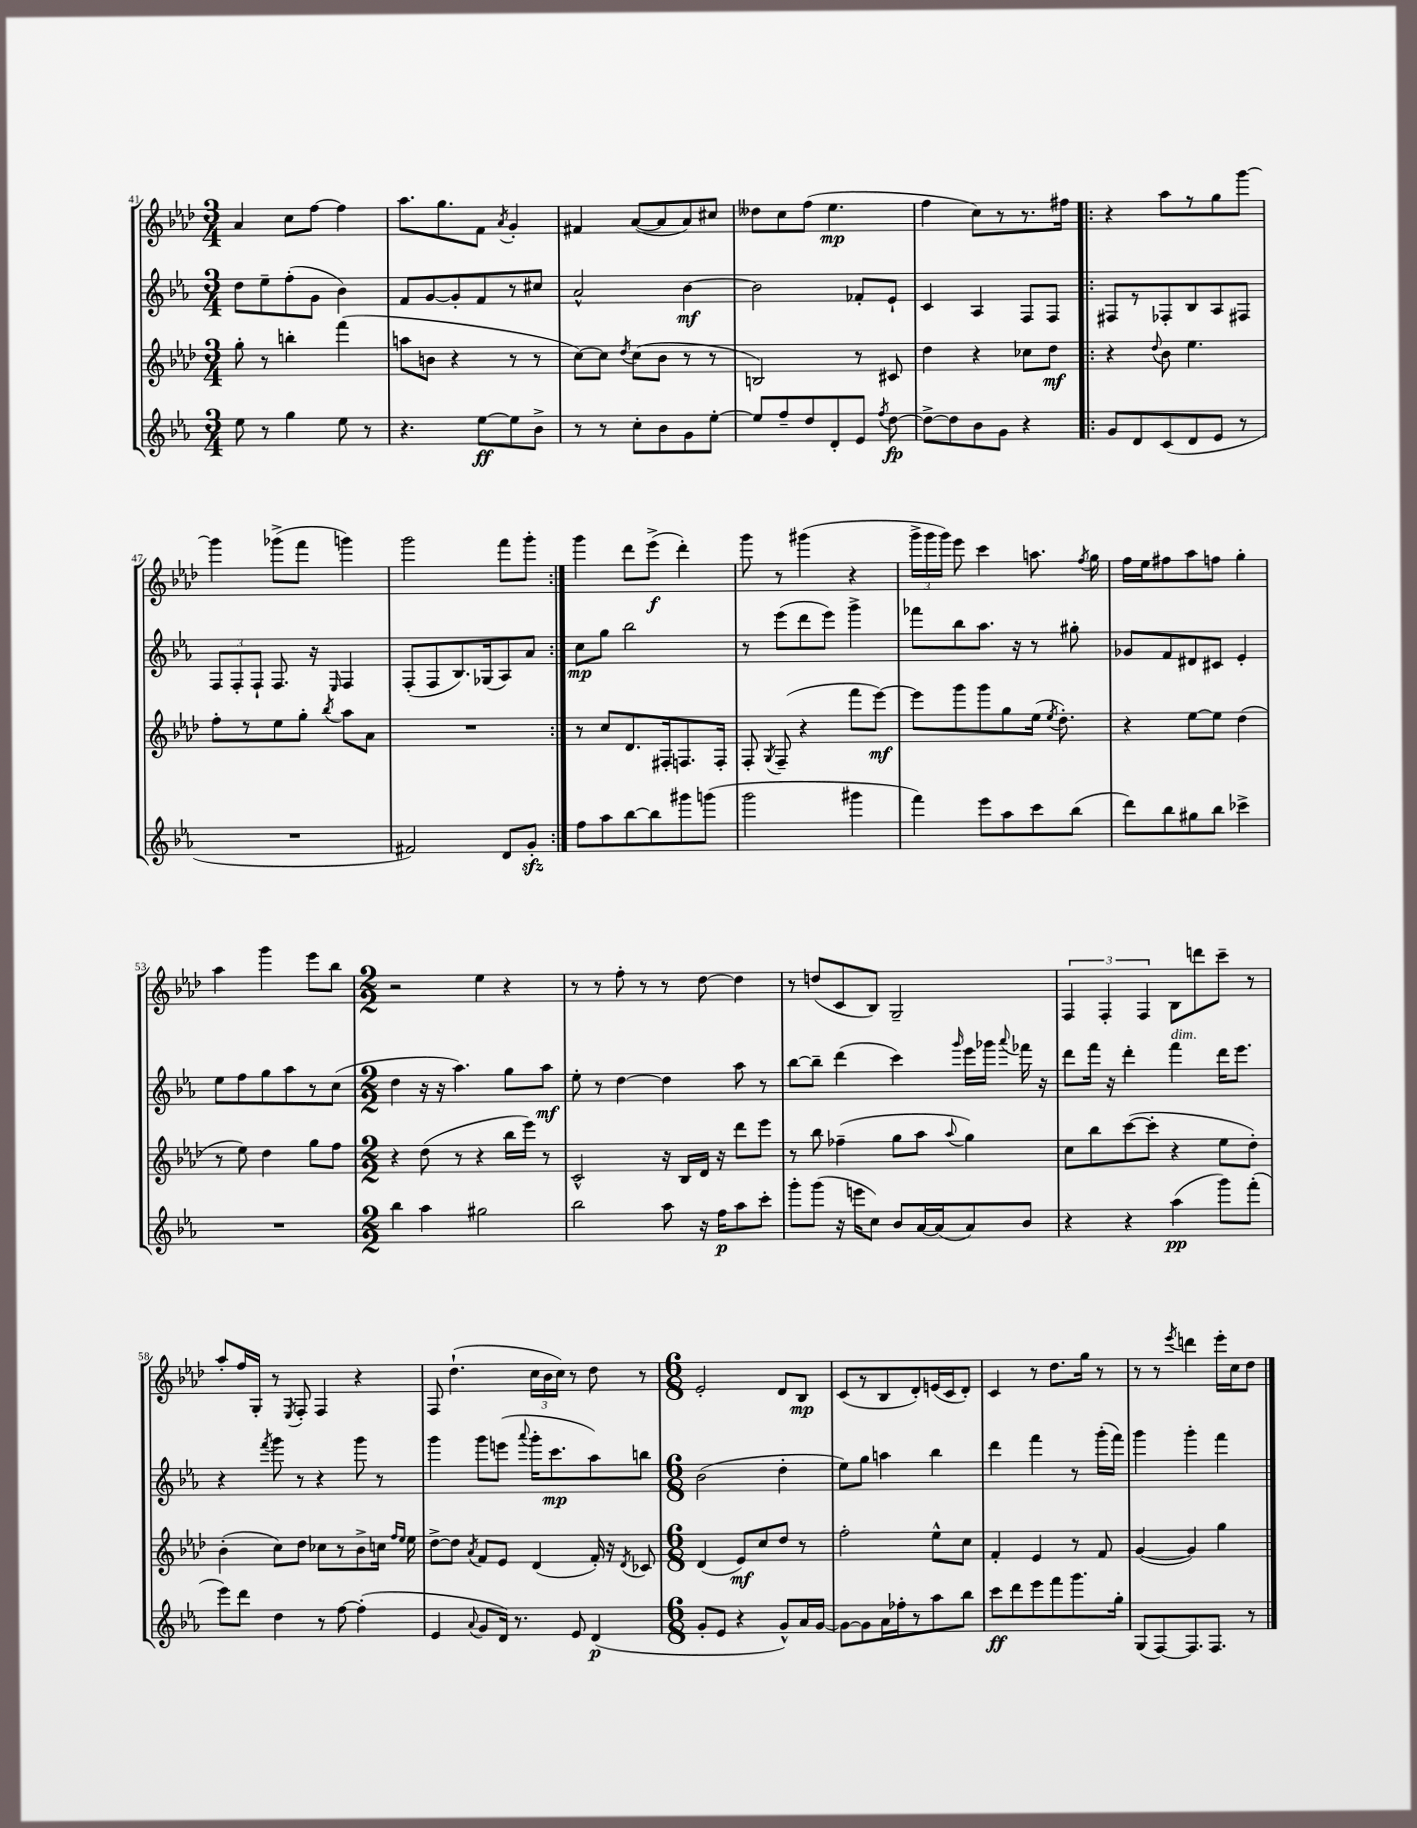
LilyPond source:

<<
\new StaffGroup <<
\new Staff = "s0" {
    \clef treble \key aes \major \numericTimeSignature \time 3/4
    \autoBeamOff aes'4 c''8[ f''8]~ f''4 |
    aes''8.[ g''8. f'8] \acciaccatura { aes'8 } g'4-. |
    fis'4 aes'8[~( aes'8 aes'8) cis''8] |
    deses''8[ c''8 f''8]( ees''4.\mp |
    f''4 c''8[) r8 r8. fis''16] |
    \repeat volta 2 { r4 aes''8[ r8 g''8 g'''8]~ |
    g'''4 ges'''8[->( f'''8] g'''4) |
    g'''2 f'''8[ g'''8]-. | }
    g'''4 des'''8[ ees'''8]->\f( des'''4-.) |
    g'''8 r8 gis'''4( r4 |
    \tuplet 3/2 { g'''16[-> g'''16 g'''16]) } ees'''8 c'''4 a''8. \acciaccatura { f''8 } g''16 |
    f''16[ ees''16 fis''8 aes''8 f''8] g''4-. |
    aes''4 g'''4 ees'''8[ bes''8] |
    \numericTimeSignature \time 2/2 r2 ees''4 r4 |
    r8 r8 f''8-. r8 r8 des''8~ des''4 |
    r8 d''8[( c'8 bes8]) g2-- |
    \tuplet 3/2 { f4 f4-. f4 } bes8[ d'''8 c'''8]-- r8 |
    aes''8[-. f''16 g16]-. r8 \acciaccatura { ees8 } f8-. f4 r4 |
    f8 des''4.-!( \tuplet 3/2 { c''16[ bes'16 c''16]) } r8 des''8 r8 |
    \numericTimeSignature \time 6/8 ees'2-. des'8[ bes8]\mp |
    c'8[( r8 bes8 des'8-.) e'16( c'16 des'8]-.) |
    c'4 r8 des''8.[ g''16] r8 |
    r8 r8 \acciaccatura { ees'''8 } d'''4 ees'''16[-. c''16 des''8] \bar "|." |
}
\new Staff = "s1" {
    \clef treble \key ees \major \numericTimeSignature \time 3/4
    \autoBeamOff d''8[ ees''8-- f''8-.( g'8] bes'4) |
    f'8[ g'8~ g'8-. f'8 r8 cis''8] |
    aes'2-^ bes'4~\mf |
    bes'2 fes'8[-. ees'8]-! |
    c'4 aes4 f8[ f8] |
    \repeat volta 2 { fis8[ r8 fes8-. bes8 aes8 fis8] |
    \tuplet 3/2 { f8[ f8-. f8]-! } f8. r16 \grace { ees16 } f4 |
    f8[-.( f8 bes8.) ges16( aes8) aes'8] | }
    c''8[\mp g''8] bes''2 |
    r8 ees'''8[( d'''8 ees'''8]) g'''4-> |
    fes'''8[ bes''8 aes''8.] r16 r8 gis''8-. |
    ges'8[ f'8 dis'8 cis'8] ees'4-. |
    ees''8[ f''8 g''8 aes''8 r8 c''8]( |
    \numericTimeSignature \time 2/2 d''4 r16 r16 aes''4.) g''8[ aes''8]\mf |
    ees''8-. r8 d''4~ d''4 aes''8 r8 |
    bes''8[~ bes''8]-- d'''4( c'''4) \grace { g'''16 } ees'''16[ ges'''16] \appoggiatura { aes'''8 } fes'''16 r16 |
    d'''8[ f'''16] r16 d'''4-. f'''4^\markup { \italic "dim." } d'''16[ ees'''8.] |
    r4 \acciaccatura { f'''8 } g'''8 r8 r4 g'''8 r8 |
    g'''4 g'''8[ e'''8]( \appoggiatura { aes'''8 } g'''16[-. c'''8.\mp aes''8) b''8] |
    \numericTimeSignature \time 6/8 bes'2( d''4-. |
    ees''8[) g''8] a''4 bes''4 |
    d'''4 f'''4 r8 g'''16[-.( f'''16]) |
    g'''4 g'''4-. f'''4 \bar "|." |
}
\new Staff = "s2" {
    \clef treble \key aes \major \numericTimeSignature \time 3/4
    \autoBeamOff g''8-. r8 b''4-. f'''4( |
    a''8[ b'8] r4 r8 r8 |
    c''8[~) c''8] \acciaccatura { des''8 } c''8[( bes'8] r8 r8 |
    b2) r8 cis'8 |
    des''4 r4 ces''8[ des''8]\mf |
    \repeat volta 2 { r4 \appoggiatura { des''8 } bes'8 ees''4. |
    f''8[-. r8 ees''8 g''8]-. \acciaccatura { bes''8 } aes''8[ aes'8] |
    R2. | }
    r8 c''8[ des'8. fis16-. f8. f16]-. |
    f8-. \acciaccatura { g8 } f8--( r4 f'''8[ ees'''8]~\mf) |
    ees'''8[ g'''8 g'''8 g''8 ees''16]( \acciaccatura { ees''8 } des''8.-.) |
    r4 ees''8[~ ees''8] des''4( |
    r8 ees''8) des''4 g''8[ f''8] |
    \numericTimeSignature \time 2/2 r4 des''8( r8 r4 bes''16[ ees'''16]) r8 |
    c'2-^ r16 bes16[ des'16] r16 des'''8[ ees'''8] |
    r8 bes''8 fes''4--( g''8[ aes''8] \appoggiatura { aes''8 } g''4) |
    c''8[ bes''8 c'''8~( c'''8]-. r4 ees''8[ des''8]-.) |
    bes'4-.( c''8[) des''8] ces''8[ r8 bes'8-> c''16] \grace { f''16[ ees''16] } ees''16 |
    des''8[~-> des''8] \acciaccatura { aes'8 } f'8[ ees'8] des'4( f'16-.) r16 \acciaccatura { des'8 } ces'8 |
    \numericTimeSignature \time 6/8 des'4( ees'8[\mf) c''8 des''8] r8 |
    f''2-. ees''8[-^ c''8] |
    f'4-. ees'4 r8 f'8 |
    g'4~( g'4) g''4 \bar "|." |
}
\new Staff = "s3" {
    \clef treble \key ees \major \numericTimeSignature \time 3/4
    \autoBeamOff ees''8 r8 g''4 ees''8 r8 |
    r4. ees''8[~\ff ees''8 bes'8]-> |
    r8 r8 c''8[-. bes'8 g'8 ees''8]~-. |
    ees''8[ f''8-- d''8 d'8-. ees'8] \acciaccatura { f''8 } d''8~\fp |
    d''8[~-> d''8 bes'8 g'8] r4 |
    \repeat volta 2 { g'8[ d'8 c'8( d'8 ees'8] r8 |
    R2. |
    fis'2) d'8[ g'8]-.\sfz | }
    f''8[ aes''8 bes''8~ bes''8 gis'''8 g'''8]( |
    g'''2 gis'''4 |
    f'''4) ees'''8[ aes''8 c'''8 bes''8]( |
    d'''8[) bes''8 gis''8 bes''8] ces'''4-> |
    R2. |
    \numericTimeSignature \time 2/2 bes''4 aes''4 gis''2 |
    bes''2 aes''8 r16 f''16[\p aes''8 c'''8]-. |
    g'''8[-. g'''8]( r16 e'''16[ c''8]) bes'8[ aes'16~ aes'16( aes'8) bes'8] |
    r4 r4 aes''4\pp( g'''8[) f'''8]-.( |
    ees'''8[) d'''8] d''4 r8 f''8~ f''4-.( |
    ees'4 \appoggiatura { aes'8 } g'8[ d'16]) r8. ees'8 d'4\p( |
    \numericTimeSignature \time 6/8 g'8[-. ees'8] r4 g'8[-^) aes'16 g'16]~ |
    g'8[~ g'8 aes'16 fes''16-. r8 aes''8 bes''8] |
    c'''8[\ff d'''8 ees'''8 f'''8 g'''8. g''16]-. |
    g8[( f8~) f8. f8.] r8 \bar "|." |
}
>>
>>
\layout { \context { \Score currentBarNumber = #41 } }
